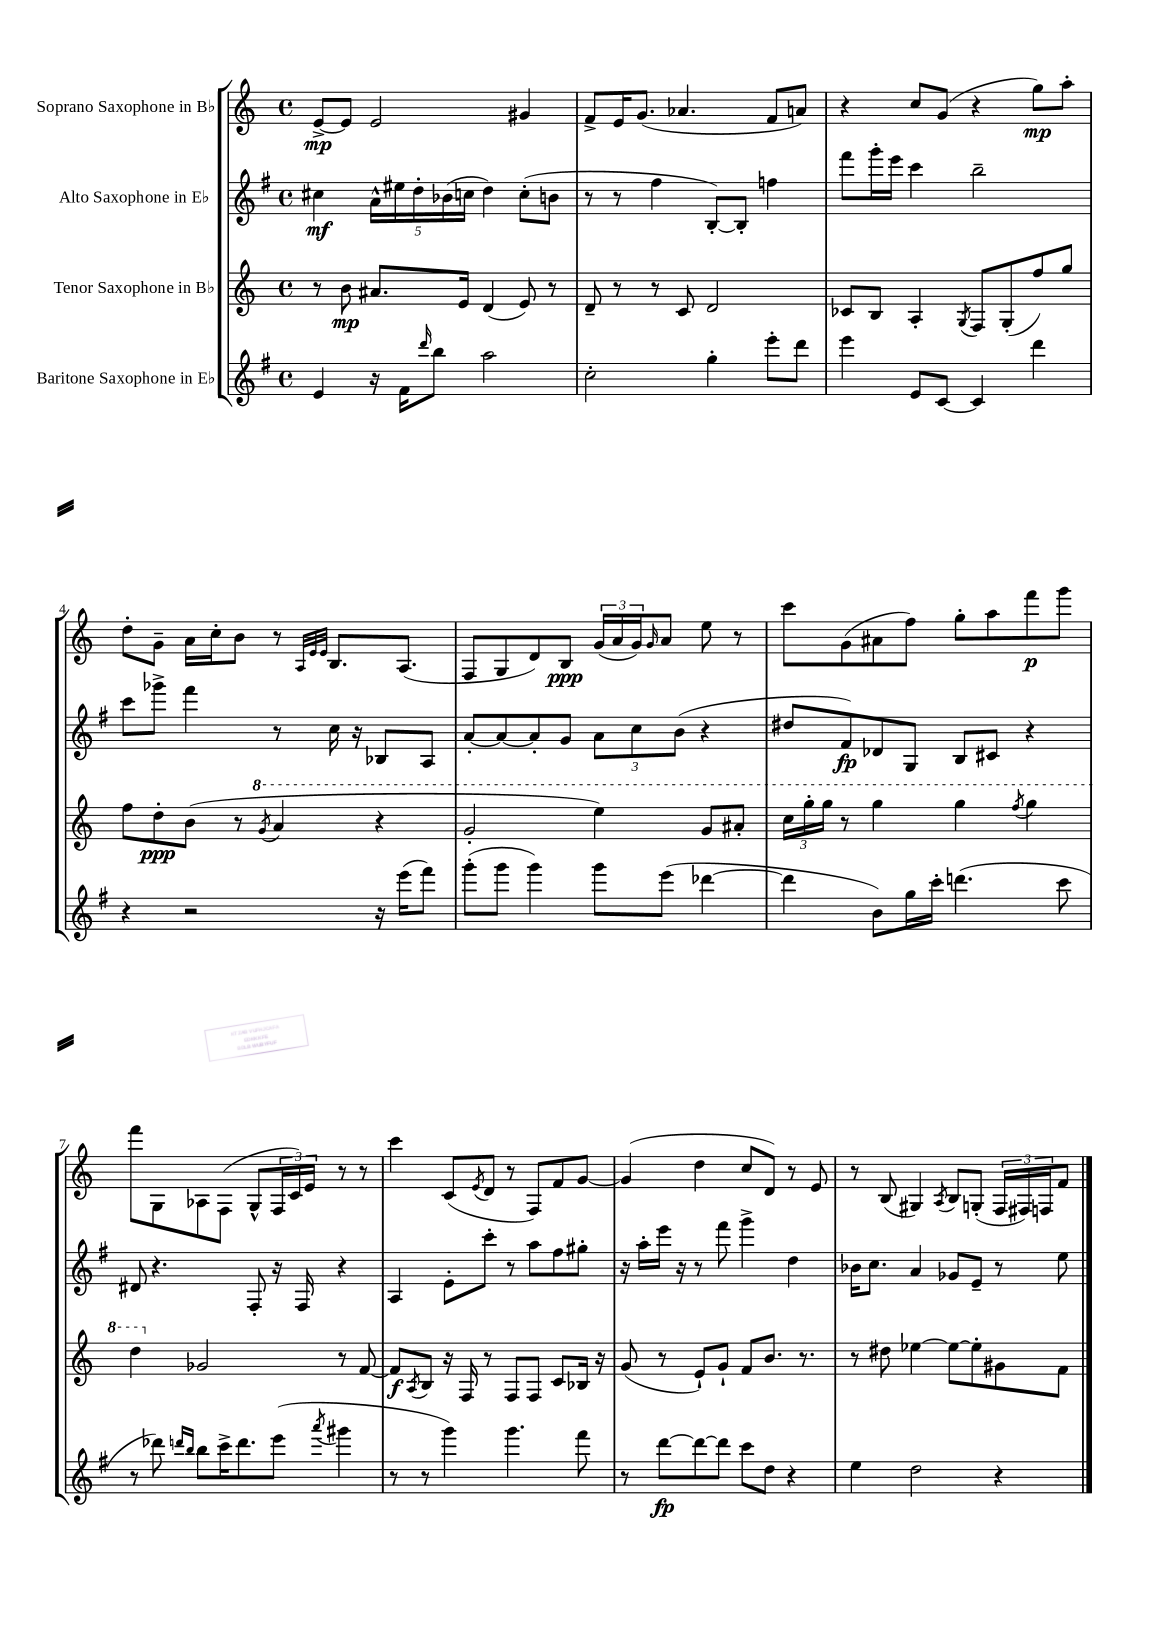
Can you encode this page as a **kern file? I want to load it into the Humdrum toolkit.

**kern	**kern	**kern	**kern
*staff4	*staff3	*staff2	*staff1
*clefG2	*clefG2	*clefG2	*clefG2
*k[f#]	*k[]	*k[f#]	*k[]
*M4/4	*M4/4	*M4/4	*M4/4
*met(c)	*met(c)	*met(c)	*met(c)
4e	8r	4cc#	[8e^
.	8b	.	8e]
16r	8.a#	20a^^	2e
.	.	20ee#	.
16f#	.	.	.
.	.	20dd'	.
16qqddd	.	.	.
8bb	.	.	.
.	.	(20b-	.
.	16e	.	.
.	.	20cc	.
2aa	(4d	4dd)	.
.	8e)	(8cc'	4g#
.	8r	8b	.
=	=	=	=
2cc'	8d~	8r	8f^
.	8r	8r	16e
.	.	.	(8.g
.	8r	4ff#	.
.	8c	.	4.a-
4gg'	2d	[8B')	.
.	.	8B']	.
8eee'	.	4ff	8f
8ddd	.	.	8a)
=	=	=	=
4eee	8c-	8fff#	4r
.	8B	16ggg'	.
.	.	16eee	.
8e	4A'	4ccc	8cc
[8c	.	.	(8g
.	8qG	.	.
4c]	8F	2bb~	4r
.	(8G'	.	.
4ddd	8ff)	.	8gg)
.	8gg	.	8aa'
=	=	=	=
4r	8ff	8ccc	8dd'
.	8dd'	8ggg-^	8g~
2r	(8b	4fff#	16a
.	.	.	16cc'
.	8r	.	8b
.	8qgg	.	.
.	4aa	8r	8r
.	.	.	32qqA
.	.	.	32qqe
.	.	.	32qqe
.	.	16cc	8.B
.	.	16r	.
16r	4r	8B-	.
(16eee	.	.	(8.A
8fff#)	.	8A	.
=	=	=	=
(8ggg'	2gg'	[8a'	8F
8ggg	.	8a_	8G
4ggg)	.	8a']	8d)
.	.	8g	8B
8ggg	4eee)	12a	(24g
.	.	.	24a
.	.	12cc	24g)
.	.	.	16qqg
(8eee	.	.	8a
.	.	(12b	.
[4ddd-	8gg	4r	8ee
.	8aa#'	.	8r
=	=	=	=
4ddd-]	24ccc	8dd#	8ccc
.	24ggg'	.	.
.	24ggg	.	.
.	8r	8f#)	(8g
8b)	4ggg	8d-	8a#
16gg	.	8G	8ff)
16ccc'	.	.	.
(4.ddd	4ggg	8B	8gg'
.	.	8c#	8aa
.	8qfff	.	.
.	4ggg	4r	8fff
8ccc	.	.	8ggg
=	=	=	=
8r	4ddd	8d#	8fff
8ddd-)	.	4.r	8G
16qqddd	.	.	.
16qqbb	.	.	.
8bb	2g-	.	8A-
16ccc^	.	.	(8F
8.ddd	.	.	.
.	.	8F#'	8G^^
(8eee	.	16r	24F
.	.	.	24c)
.	.	16F#	.
.	.	.	24e
8qaaa	.	.	.
4ggg#	8r	4r	8r
.	[8f	.	8r
=	=	=	=
8r	8f]	4A	4ccc
.	8qA	.	.
8r	8B	.	.
4ggg)	16r	8e'	(8c
.	16F	.	.
.	.	.	8qe
.	8r	8ccc'	8d
4.ggg	8F	8r	8r
.	8F	8aa	8F)
.	8c	8ff#	8f
8fff#	16B-	8gg#'	[8g
.	16r	.	.
=	=	=	=
8r	(8g	16r	(4g]
.	.	16aa'	.
[8ddd	8r	16eee	.
.	.	16r	.
8ddd_	8e`)	8r	4dd
8ddd]	8g`	8fff#	.
8ccc	8f	4ggg^	8cc
8dd	8.b	.	8d)
4r	.	4dd	8r
.	8.r	.	.
.	.	.	8e
=	=	=	=
4ee	8r	16b-	8r
.	.	8.cc	.
.	8dd#	.	(8B
2dd	[4ee-	4a	4G#)
.	.	.	8qA
.	8ee-_	8g-	8B
.	8ee-']	8e~	(8G'
4r	8g#	8r	24F
.	.	.	24F#)
.	.	.	24F
.	8f	8ee	8f
==	==	==	==
*-	*-	*-	*-
